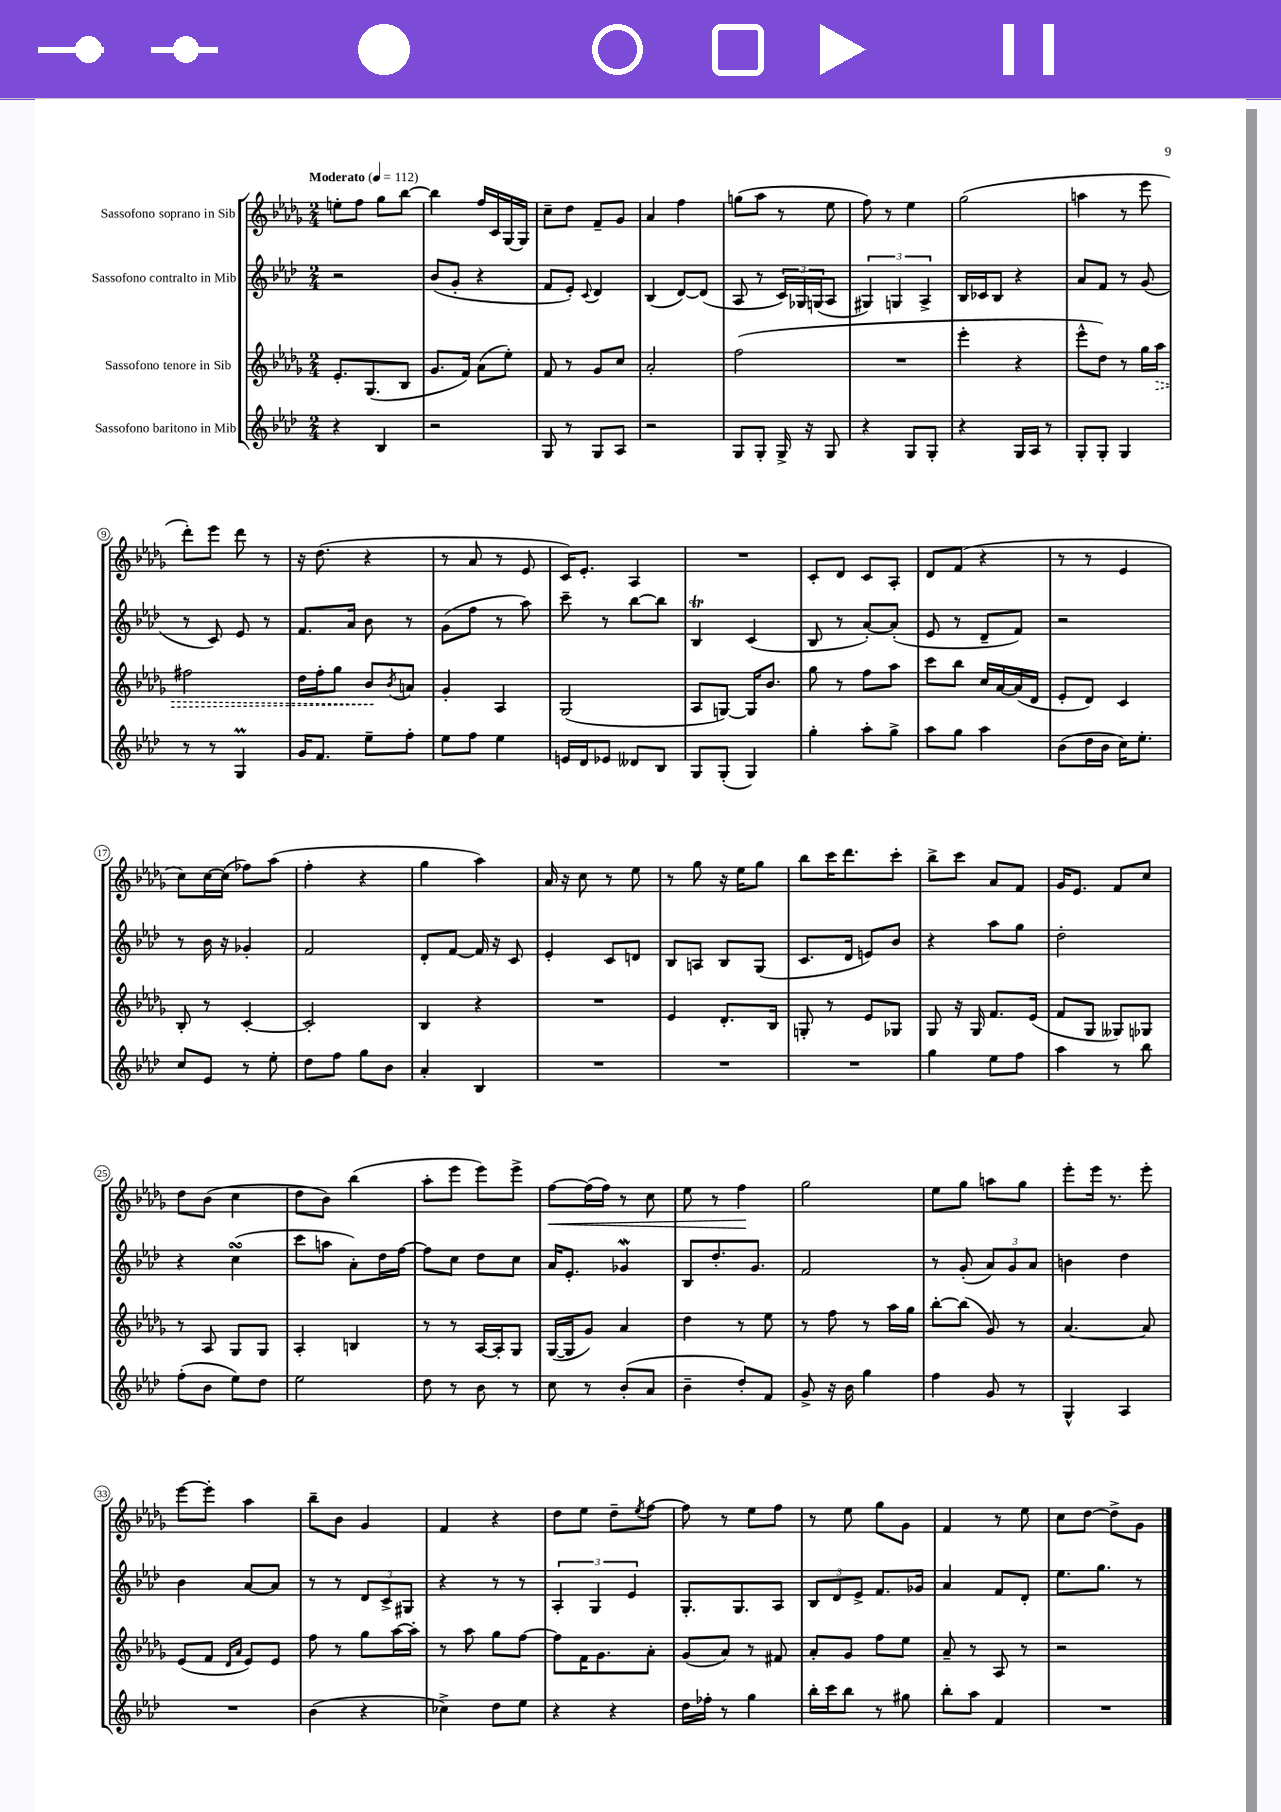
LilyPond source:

<<
\new StaffGroup <<
\new Staff = "s0" \with { instrumentName = "Sassofono soprano in Sib" } {
    \clef treble \key des \major \numericTimeSignature \time 2/4 \tempo "Moderato" 4 = 112
    e''8-. f''8 ges''8 bes''8~ |
    bes''4 f''16 c'16 ges16~ ges16 |
    c''8-- des''8 f'8-- ges'8 |
    aes'4 f''4 |
    g''8( aes''8 r8 ees''8 |
    f''8) r8 ees''4 |
    ges''2( |
    a''4 r8 ees'''8 |
    des'''8-.) ees'''8 des'''8 r8 |
    r16 des''8.( r4 |
    r8 aes'8 r8 ees'8 |
    c'16) ees'8.-. aes4 |
    R2 |
    c'8-. des'8 c'8 aes8-. |
    des'8 f'8( r4 |
    r8 r8 ees'4 |
    c''8) c''16~ c''16( fes''8) aes''8( |
    f''4-. r4 |
    ges''4 aes''4) |
    aes'16 r16 c''8 r8 ees''8 |
    r8 ges''8 r16 ees''16 ges''8 |
    bes''8 c'''16 des'''8. c'''8-. |
    bes''8-> c'''8 aes'8 f'8 |
    ges'16 ees'8. f'8 c''8 |
    des''8 bes'8( c''4 |
    des''8 bes'8) bes''4( |
    aes''8-. ees'''8 ees'''8) ees'''8-> |
    f''8~\< f''16( f''16) r8 c''8 |
    ees''8 r8 f''4\! |
    ges''2 |
    ees''8 ges''8 a''8 ges''8 |
    ees'''8-. ees'''16 r8. ees'''8-. |
    ees'''8~ ees'''8-. aes''4 |
    bes''8-- bes'8 ges'4 |
    f'4 r4 |
    des''8 ees''8 des''8-- \acciaccatura { ees''8 } f''8~ |
    f''8 r8 ees''8 f''8 |
    r8 ees''8 ges''8 ges'8 |
    f'4 r8 ees''8 |
    c''8 des''8~ des''8-> ges'8 \bar "|." |
}
\new Staff = "s1" \with { instrumentName = "Sassofono contralto in Mib" } {
    \clef treble \key aes \major \numericTimeSignature \time 2/4
    r2 |
    bes'8( g'8-. r4 |
    f'8 ees'8-.) \appoggiatura { c'8 } des'4 |
    bes4( des'8~) des'8( |
    aes8 r8 \tuplet 3/2 { c'16) ges16 g16( } aes8 |
    \tuplet 3/2 { gis4) g4 aes4-> } |
    bes16 ces'16 bes8 r4 |
    aes'8 f'8 r8 g'8( |
    r8 c'8) ees'8 r8 |
    f'8. aes'16 bes'8 r8 |
    g'8( f''8 r8 aes''8) |
    c'''8-- r8 bes''8~ bes''8 |
    bes4\trill c'4( |
    bes8 r8 aes'8~-.) aes'8-.( |
    ees'8 r8 des'8-- f'8) |
    r2 |
    r8 bes'16 r16 ges'4-. |
    f'2 |
    des'8-. f'8~ f'16 r16 c'8 |
    ees'4-. c'8 d'8 |
    bes8 a8 bes8 g8( |
    c'8. des'16 e'8) bes'8 |
    r4 aes''8 g''8 |
    des''2-. |
    r4 c''4\turn( |
    c'''8 a''8 aes'8-.) des''16 f''16~ |
    f''8 c''8 des''8 c''8 |
    aes'16 ees'8.-. ges'4\mordent |
    bes8 des''8.-. g'8. |
    f'2 |
    r8 g'8-.( \tuplet 3/2 { aes'8) g'8 aes'8 } |
    b'4 des''4 |
    bes'4 aes'8~ aes'8 |
    r8 r8 \tuplet 3/2 { des'8 c'8-> gis8 } |
    r4 r8 r8 |
    \tuplet 3/2 { aes4-. g4 ees'4 } |
    g8.-. g8. aes8 |
    \tuplet 3/2 { bes8 des'8 ees'8-> } f'8. ges'16 |
    aes'4 f'8 des'8-. |
    ees''8. g''8. r8 \bar "|." |
}
\new Staff = "s2" \with { instrumentName = "Sassofono tenore in Sib" } {
    \clef treble \key des \major \numericTimeSignature \time 2/4
    ees'8.-. ges8.( bes8 |
    ges'8. f'16) aes'8( ees''8-.) |
    f'8 r8 ges'8 c''8 |
    aes'2-. |
    f''2( |
    R2 |
    ees'''4-. r4 |
    ees'''8-^ des''8) r8 ges''16 \once \override Hairpin.style = #'dashed-line aes''16\> |
    fis''2 |
    des''16 f''16-. ges''8 bes'8\! \acciaccatura { bes'8 } a'8 |
    ges'4-. aes4 |
    ges2( |
    aes8 g8~) g16 bes'8. |
    ges''8 r8 f''8 aes''8 |
    c'''8 bes''8 c''16 aes'16~ aes'16( des'16 |
    ees'8-. des'8) c'4 |
    bes8-. r8 c'4~-. |
    c'2-. |
    bes4 r4 |
    R2 |
    ees'4 des'8.-. bes16 |
    g8-. r8 ees'8 ges8 |
    ges8 r16 ges16 f'8. ees'16( |
    f'8 ges8 geses8) ges8 |
    r8 aes8 ges8 ges8 |
    aes4-. b4 |
    r8 r8 aes16~ aes16-. ges8 |
    ges16~( ges16 ges'8) aes'4 |
    des''4 r8 ees''8 |
    r8 f''8 r8 aes''16 ges''16 |
    bes''8~-. bes''8( ges'8) r8 |
    aes'4.~ aes'8 |
    ees'8( f'8 \grace { des'16 aes'16 } ees'8) ees'8 |
    f''8 r8 ges''8 aes''16~ aes''16-. |
    r8 aes''8 ges''8 f''8~ |
    f''8 f'16 ges'8. aes'8-. |
    ges'8( aes'8) r8 fis'8 |
    aes'8-. ges'8 f''8 ees''8 |
    aes'8-- r8 aes8 r8 |
    r2 \bar "|." |
}
\new Staff = "s3" \with { instrumentName = "Sassofono baritono in Mib" } {
    \clef treble \key aes \major \numericTimeSignature \time 2/4
    r4 bes4 |
    r2 |
    g8 r8 g8 aes8 |
    r2 |
    g8 g8-. g16-> r16 g8 |
    r4 g8 g8-. |
    r4 g16 aes16 r8 |
    g8-. g8-. g4 |
    r8 r8 g4\prall |
    g'16 f'8. ees''8-- f''8-. |
    ees''8 f''8 ees''4 |
    e'16 des'16 ees'8 deses'8 bes8 |
    g8 g8-.( g4) |
    g''4-. aes''8-. g''8-> |
    aes''8 g''8 aes''4 |
    bes'8( des''16 bes'16 c''16) ees''8.-. |
    c''8 ees'8 r8 ees''8-. |
    des''8 f''8 g''8 bes'8 |
    aes'4-. bes4 |
    R2 |
    R2 |
    R2 |
    g''4 ees''8 f''8 |
    aes''4 r8 bes''8 |
    f''8-.( bes'8 ees''8) des''8 |
    ees''2 |
    des''8 r8 bes'8 r8 |
    c''8 r8 bes'8-.( aes'8 |
    bes'4-- des''8-.) f'8 |
    g'8-> r16 bes'16 g''4 |
    f''4 g'8 r8 |
    g4-^ aes4 |
    R2 |
    bes'4( r4 |
    ces''4->) des''8 ees''8 |
    r4 r4 |
    des''16 fes''16-. r8 g''4 |
    bes''16-. c'''16 bes''8 r8 gis''8 |
    bes''8-. aes''8 f'4 |
    R2 \bar "|." |
}
>>
>>
\layout { \context { \Score \override BarNumber.stencil = #(make-stencil-circler 0.1 0.3 ly:text-interface::print) } }
